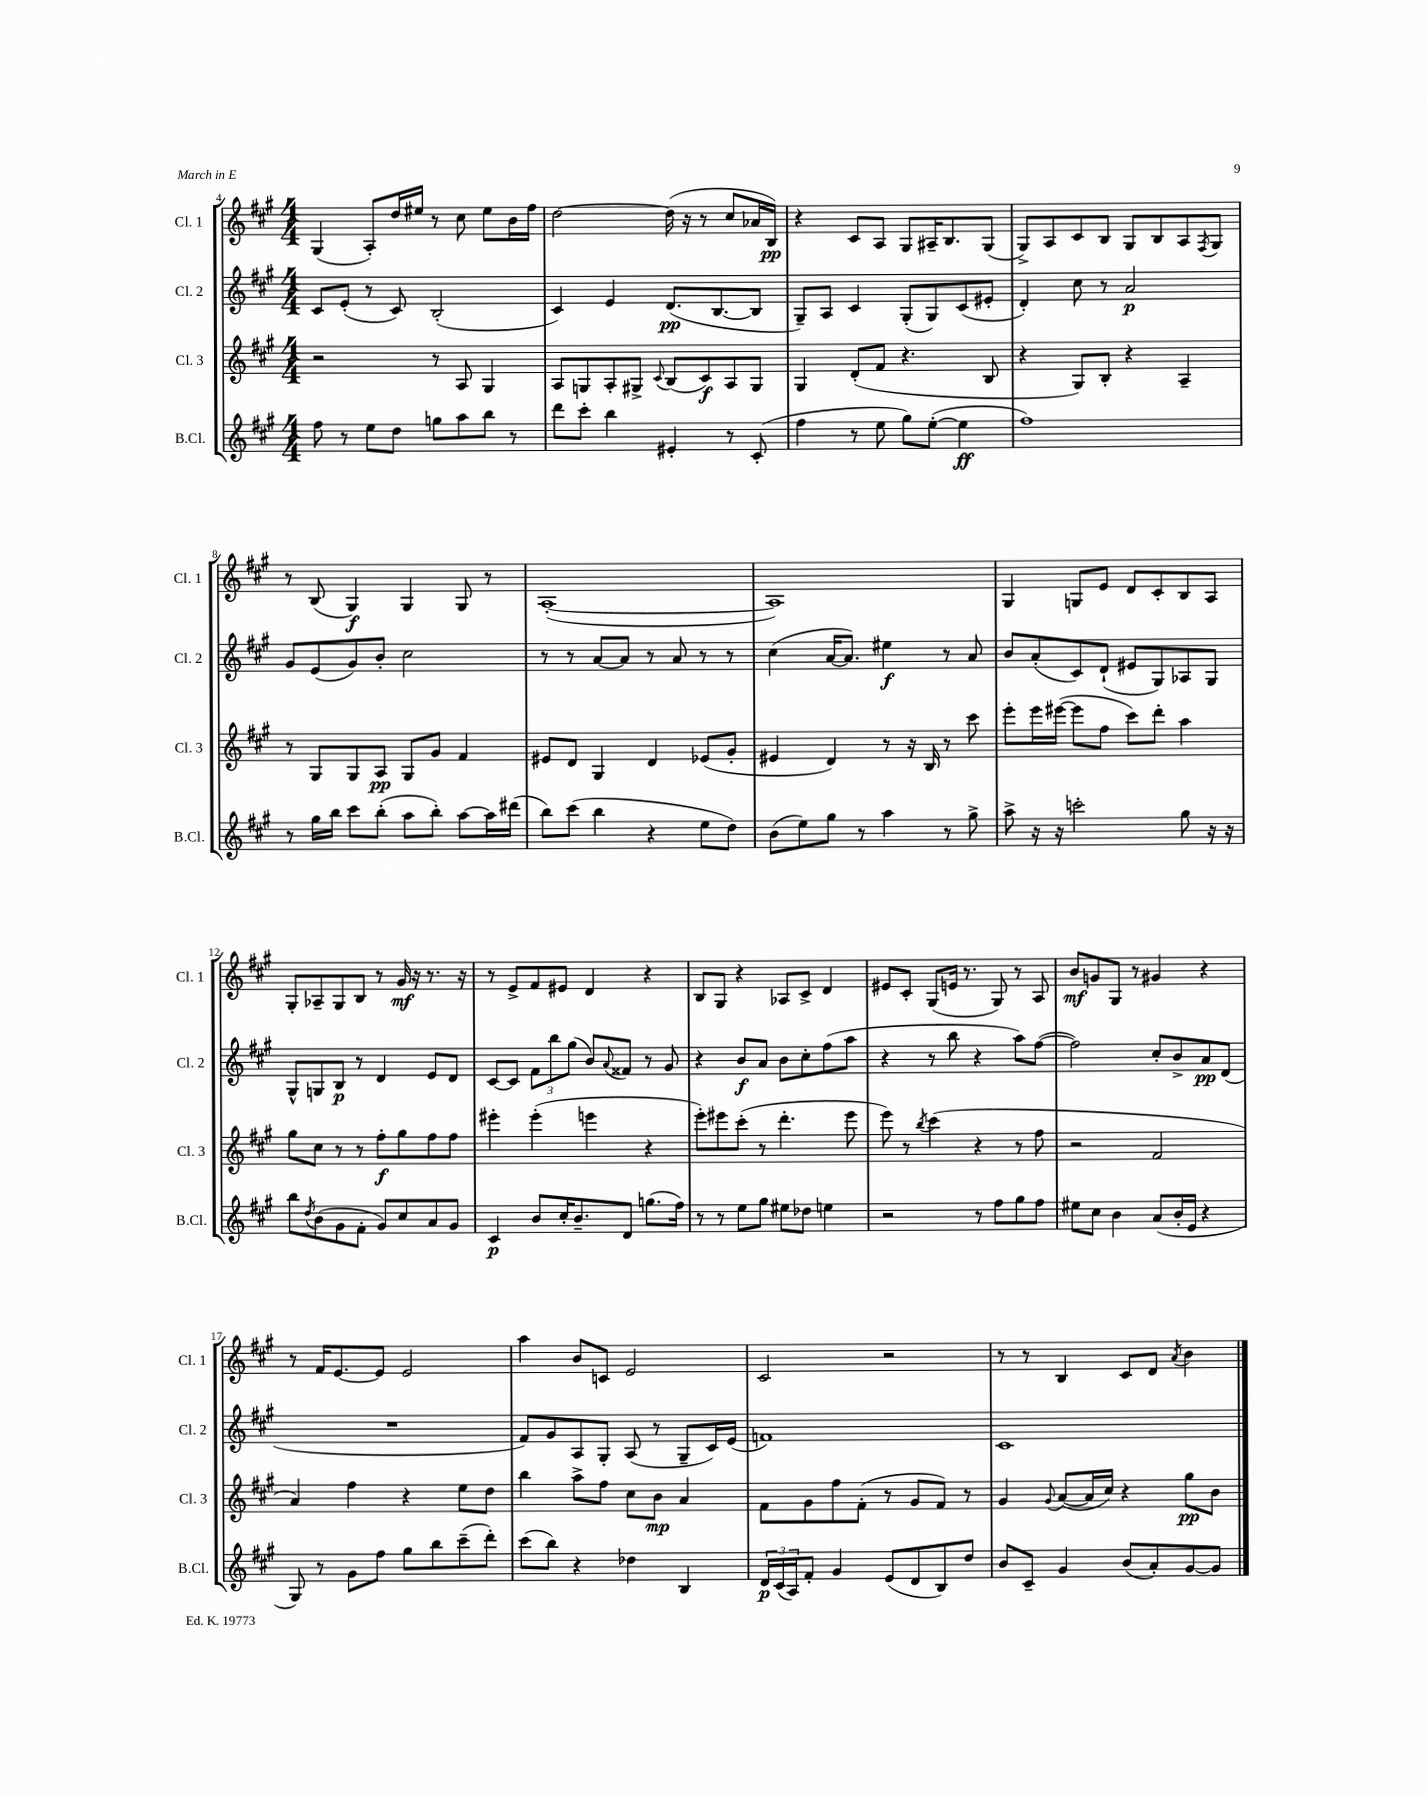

**kern	**dynam	**kern	**dynam	**kern	**dynam	**kern	**dynam
*part4	*part4	*part3	*part3	*part2	*part2	*part1	*part1
*staff4	*staff4	*staff3	*staff3	*staff2	*staff2	*staff1	*staff1
*I"B.Cl.	*	*I"Cl. 3	*	*I"Cl. 2	*	*I"Cl. 1	*
*I'B.Cl.	*	*I'Cl. 3	*	*I'Cl. 2	*	*I'Cl. 1	*
*clefG2	*	*clefG2	*	*clefG2	*	*clefG2	*
*k[f#c#g#]	*	*k[f#c#g#]	*	*k[f#c#g#]	*	*k[f#c#g#]	*
*M4/4	*	*M4/4	*	*M4/4	*	*M4/4	*
=4	=4	=4	=4	=4	=4	=4	=4
8ff#\	.	2r	.	8c#/L	.	(4G#/	.
8r	.	.	.	(8e'/J	.	.	.
8ee\L	.	.	.	8r	.	8A'/L)	.
8dd\J	.	.	.	8c#/)	.	16dd/L	.
.	.	.	.	.	.	16ee#X/JJ	.
8ggn\L	.	8r	.	(2B'/	.	8r	.
8aa\	.	8A/	.	.	.	8cc#\	.
8bb\J	.	4G#/	.	.	.	8ee#\L	.
8r	.	.	.	.	.	16b\L	.
.	.	.	.	.	.	16ff#\JJ	.
=5	=5	=5	=5	=5	=5	=5	=5
8ddd\L	.	8A/L	.	4c#/)	.	[2dd\	.
8ccc#'\J	.	8Gn/	.	.	.	.	.
4bb\	.	8A'/	.	4e/	.	.	.
.	.	8G#X^/J	.	.	.	.	.
.	.	8qqc#/	.	.	.	.	.
4e#X'/	.	(8B/L	.	(8.d/L	pp	(16dd\]	.
.	.	.	.	.	.	16r	.
.	.	8c#/)	f	.	.	8r	.
.	.	.	.	[8.B/	.	.	.
8r	.	8A/	.	.	.	8cc#/L	.
(8c#'/	.	8G#/J	.	8B/J]	.	16a-X/L	.
.	.	.	.	.	.	16B/JJ)	pp
=6	=6	=6	=6	=6	=6	=6	=6
4ff#\	.	4G#/	.	8G#~/L)	.	4r	.
.	.	.	.	8A/J	.	.	.
8r	.	(8d'/L	.	4c#/	.	8c#/L	.
8ee\	.	8f#/J	.	.	.	8A/J	.
8gg#\L)	.	4.r	.	(8G#'/L	.	8G#/L	.
([8ee'\J	.	.	.	8G#/)	.	16A#X~/K	.
.	.	.	.	.	.	8.B/	.
4ee\]	ff	.	.	(8c#/	.	.	.
.	.	8B/	.	8e#X'/J	.	(8G#/J	.
=7	=7	=7	=7	=7	=7	=7	=7
1ff#)	.	4r	.	4d'/)	.	8G#^/L)	.
.	.	.	.	.	.	8A/	.
.	.	8G#/L)	.	8cc#\	.	8c#/	.
.	.	8B'/J	.	8r	.	8B/J	.
.	.	4r	.	2a/	p	8G#/L	.
.	.	.	.	.	.	8B/	.
.	.	4A~/	.	.	.	8A/	.
.	.	.	.	.	.	8qF#/	.
.	.	.	.	.	.	8G#/J	.
!!LO:LB:g=z
=8	=8	=8	=8	=8	=8	=8	=8
8r	.	8r	.	8g#/L	.	8r	.
16gg#\LL	.	8G#/L	.	(8e/	.	(8B/	.
16bb\JJ	.	.	.	.	.	.	.
8ccc#\L	.	8G#/	.	8g#/)	.	4G#/)	f
(8bb'\J	.	8A/J	pp	8b'/J	.	.	.
8aa\L	.	8G#/L	.	2cc#\	.	4G#/	.
8bb'\J)	.	8g#/J	.	.	.	.	.
[8aa\L	.	4f#/	.	.	.	8G#/	.
16aa\L]	.	.	.	.	.	8r	.
(16ddd#X\JJ	.	.	.	.	.	.	.
=9	=9	=9	=9	=9	=9	=9	=9
8bb\L)	.	8e#X/L	.	8r	.	([1A'	.
(8ccc#\J	.	8d/J	.	8r	.	.	.
4bb\	.	4G#/	.	[8a/L	.	.	.
.	.	.	.	8a/J]	.	.	.
4r	.	4d/	.	8r	.	.	.
.	.	.	.	8a/	.	.	.
8ee\L	.	(8e-X/L	.	8r	.	.	.
8dd\J)	.	8g#'/J	.	8r	.	.	.
=10	=10	=10	=10	=10	=10	=10	=10
(8b\L	.	4e#X/	.	(4cc#\	.	1A])	.
8ee\)	.	.	.	.	.	.	.
8gg#\J	.	4d/)	.	[16a/KL	.	.	.
.	.	.	.	8.a/J])	.	.	.
8r	.	.	.	.	.	.	.
4aa\	.	8r	.	4ee#X\	f	.	.
.	.	16r	.	.	.	.	.
.	.	16B/	.	.	.	.	.
8r	.	8r	.	8r	.	.	.
8gg#^\	.	8ccc#\	.	8a/	.	.	.
=11	=11	=11	=11	=11	=11	=11	=11
8aa^\	.	8eee'\L	.	8b/L	.	4G#/	.
16r	.	16eee\L	.	(8a'/	.	.	.
16r	.	([16eee#X\JJ	.	.	.	.	.
2cccn'\	.	8eee#\L]	.	8c#/)	.	8Gn/L	.
.	.	8ff#\J	.	(8d`/J	.	8e/J	.
.	.	8ccc#\L)	.	8e#X/L	.	8d/L	.
.	.	8ddd'\J	.	8G#/)	.	8c#'/	.
8gg#\	.	4aa\	.	8A-X/	.	8B/	.
16r	.	.	.	8G#/J	.	8A/J	.
16r	.	.	.	.	.	.	.
!!LO:LB:g=z
=12	=12	=12	=12	=12	=12	=12	=12
8bb\L	.	8gg#\L	.	8G#^^/L	.	8G#'/L	.
8qdd/	.	.	.	.	.	.	.
(8b\	.	8cc#\J	.	8Gn/	.	8A-X~/	.
8g#\	.	8r	.	8B/J	p	8G#/	.
8f#'\J	.	8r	.	8r	.	8B/J	.
8g#/L)	.	8ff#'\L	f	4d/	.	8r	.
8cc#/	.	8gg#\	.	.	.	16g#/	mf
.	.	.	.	.	.	16r	.
8a/	.	8ff#\	.	8e/L	.	8.r	.
8g#/J	.	8ff#\J	.	8d/J	.	.	.
.	.	.	.	.	.	16r	.
=13	=13	=13	=13	=13	=13	=13	=13
4c#/	p	4eee#X'\	.	[8c#/L	.	8r	.
.	.	.	.	8c#/J]	.	8e^/L	.
8b/L	.	(4eee#'\	.	12f#\L	.	8f#/	.
.	.	.	.	12bb\	.	.	.
16cc#'/K	.	.	.	.	.	8e#X/J	.
.	.	.	.	(12gg#\J	.	.	.
8.b~/	.	.	.	.	.	.	.
.	.	4eeen\	.	8b/L)	.	4d/	.
.	.	.	.	8qqa/	.	.	.
8d/J	.	.	.	8f##X/J	.	.	.
(8.ggn\L	.	4r	.	8r	.	4r	.
.	.	.	.	8g#/	.	.	.
16ff#\Jk)	.	.	.	.	.	.	.
=14	=14	=14	=14	=14	=14	=14	=14
8r	.	8eee'\L)	.	4r	.	8B/L	.
8r	.	8eee#X\	.	.	.	8G#/J	.
8ee\L	.	(8ccc#'\J	.	8b/L	f	4r	.
8gg#\J	.	8r	.	8a/J	.	.	.
8ee#X\L	.	4.ddd'\	.	8b\L	.	8A-X/L	.
8dd-X\J	.	.	.	8cc#'\	.	8c#^/J	.
4een\	.	.	.	(8ff#\	.	4d/	.
.	.	8eee#\	.	8aa\J	.	.	.
=15	=15	=15	=15	=15	=15	=15	=15
2r	.	8eee\)	.	4r	.	8e#X/L	.
.	.	8r	.	.	.	8c#'/J	.
.	.	8qbb/	.	.	.	.	.
.	.	(4ccc#\	.	8r	.	(8G#/L	.
.	.	.	.	8bb\	.	16en/Jk	.
.	.	.	.	.	.	8.r	.
8r	.	4r	.	4r	.	.	.
8ff#\L	.	.	.	.	.	8G#/)	.
8gg#\	.	8r	.	8aa\L)	.	8r	.
8ff#\J	.	8ff#\	.	([8ff#\J	.	8A/	.
=16	=16	=16	=16	=16	=16	=16	=16
8ee#X\L	.	2r	.	2ff#\])	.	8b/L	mf
8cc#\J	.	.	.	.	.	8gn/	.
4b\	.	.	.	.	.	8G#/J	.
.	.	.	.	.	.	8r	.
(8a/L	.	2f#/	.	8cc#'/L	.	4g#X/	.
16b'/L	.	.	.	8b^/	.	.	.
16e/JJ	.	.	.	.	.	.	.
4r	.	.	.	8a/	pp	4r	.
.	.	.	.	(8d/J	.	.	.
!!LO:LB:g=z
=17	=17	=17	=17	=17	=17	=17	=17
8G#/)	.	4a/)	.	1r	.	8r	.
8r	.	.	.	.	.	16f#/KL	.
.	.	.	.	.	.	[8.e/	.
8g#\L	.	4ff#\	.	.	.	.	.
8ff#\J	.	.	.	.	.	8e/J]	.
8gg#\L	.	4r	.	.	.	2e/	.
8bb\	.	.	.	.	.	.	.
(8ccc#~\	.	8ee\L	.	.	.	.	.
8ddd'\J)	.	8dd\J	.	.	.	.	.
=18	=18	=18	=18	=18	=18	=18	=18
(8ccc#\L	.	4bb\	.	8f#/L)	.	4aa\	.
8bb\J)	.	.	.	8g#/	.	.	.
4r	.	8aa^\L	.	8A/	.	8b/L	.
.	.	8ff#\J	.	8G#'/J	.	8cn/J	.
4dd-X\	.	8cc#\L	.	(8A/	.	2e/	.
.	.	8b\J	mp	8r	.	.	.
4B/	.	4a/	.	8G#~/L	.	.	.
.	.	.	.	16c#/L)	.	.	.
.	.	.	.	(16e/JJ	.	.	.
=19	=19	=19	=19	=19	=19	=19	=19
24d/LL	p	8f#\L	.	1fn)	.	2c#/	.
(24c#/	.	.	.	.	.	.	.
24A/J)	.	.	.	.	.	.	.
8f#'/J	.	8g#\	.	.	.	.	.
4g#/	.	8ff#\	.	.	.	.	.
.	.	(8f#'\J	.	.	.	.	.
(8e/L	.	8r	.	.	.	2r	.
8d/	.	8g#/L	.	.	.	.	.
8B/)	.	8f#/J)	.	.	.	.	.
8dd/J	.	8r	.	.	.	.	.
=20	=20	=20	=20	=20	=20	=20	=20
8b/L	.	4g#/	.	1c#	.	8r	.
8c#~/J	.	.	.	.	.	8r	.
.	.	8qqg#/	.	.	.	.	.
4g#/	.	([8a/L	.	.	.	4B/	.
.	.	16a/L]	.	.	.	.	.
.	.	16cc#/JJ)	.	.	.	.	.
(8b/L	.	4r	.	.	.	8c#/L	.
8a'/)	.	.	.	.	.	8d/J	.
.	.	.	.	.	.	8qa/	.
[8g#/	.	8gg#\L	pp	.	.	4b\	.
8g#/J]	.	8b\J	.	.	.	.	.
==	==	==	==	==	==	==	==
*-	*-	*-	*-	*-	*-	*-	*-
